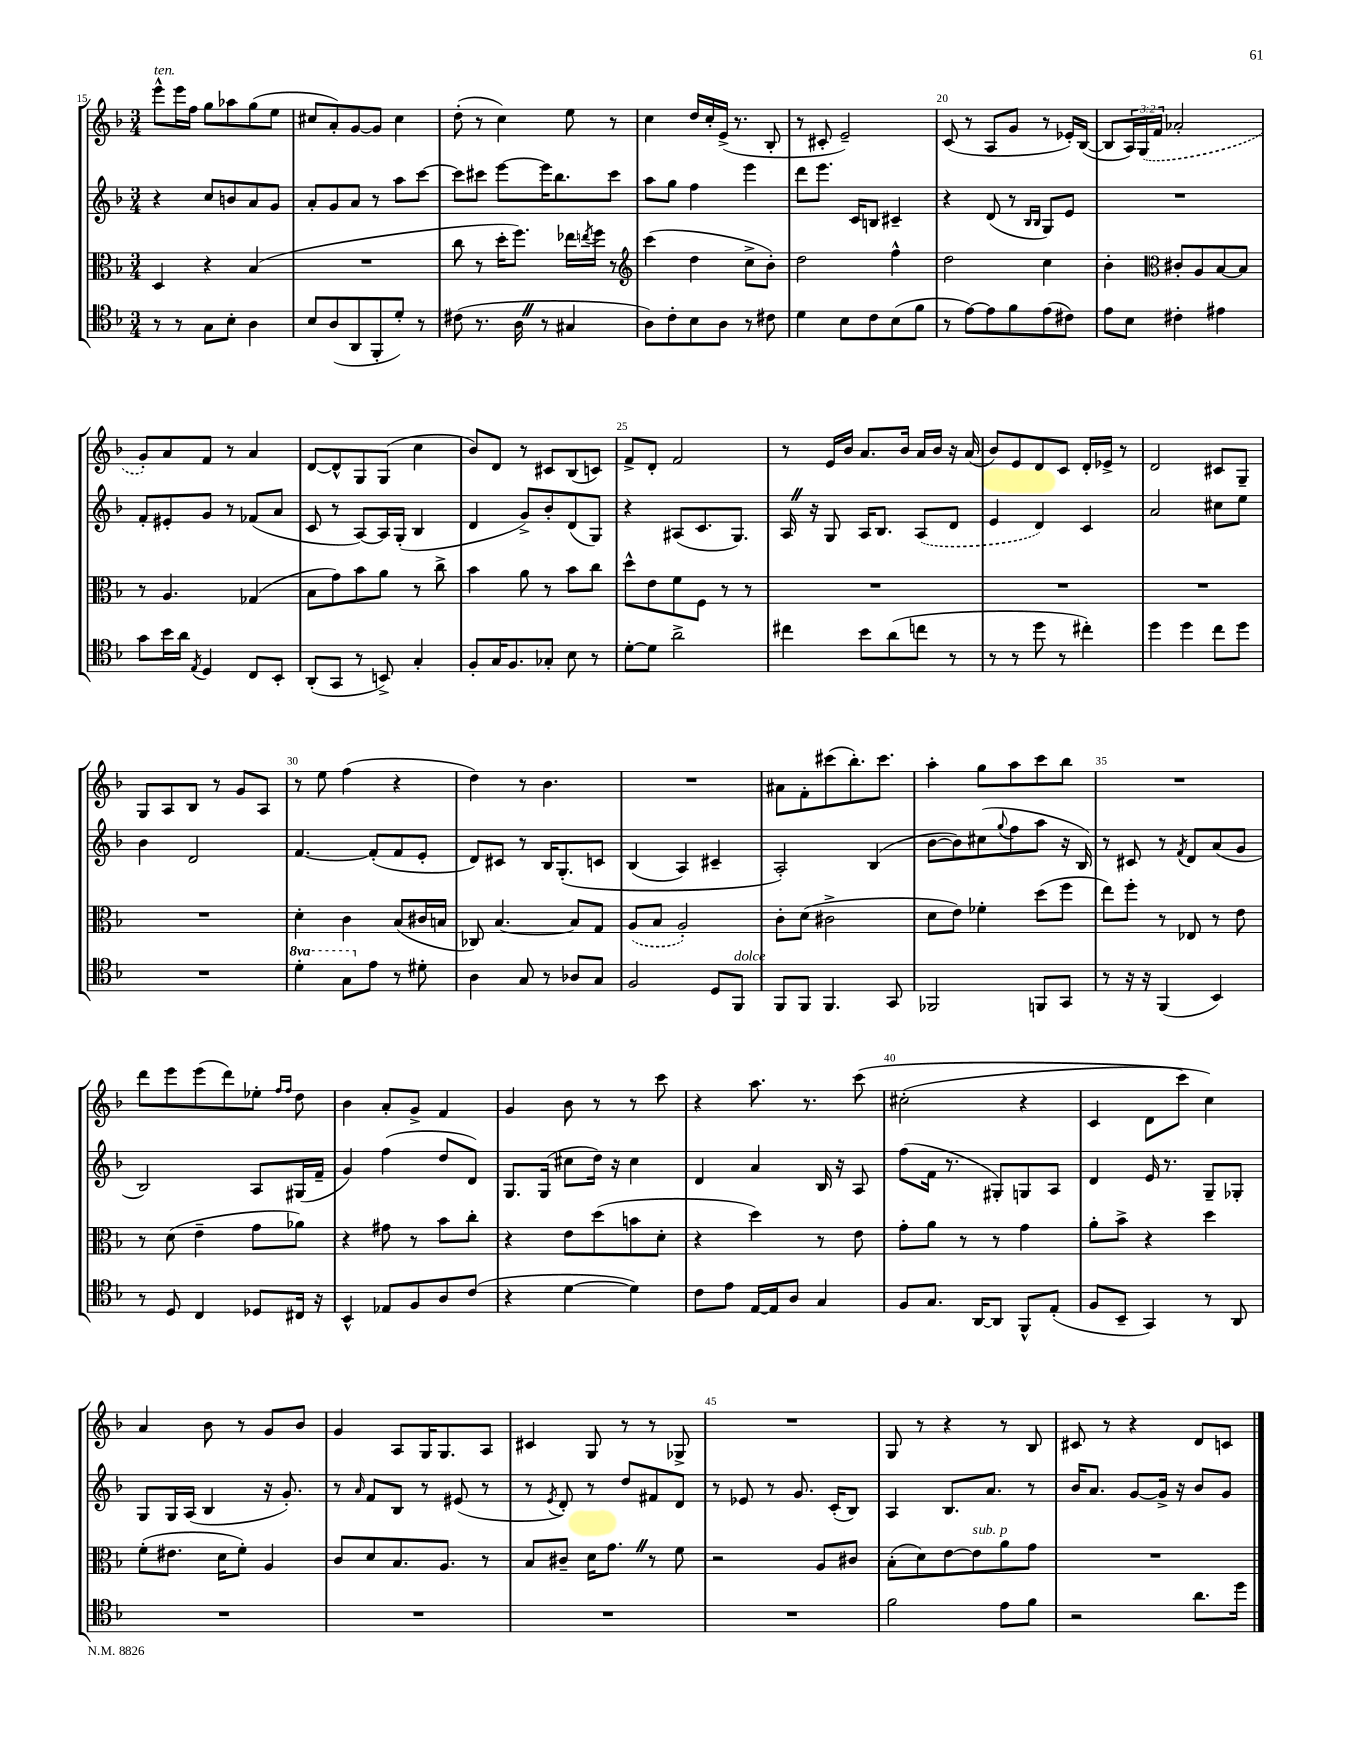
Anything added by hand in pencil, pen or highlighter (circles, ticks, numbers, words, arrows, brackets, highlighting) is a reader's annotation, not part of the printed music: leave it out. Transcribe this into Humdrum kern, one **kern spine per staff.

**kern	**kern	**kern	**kern
*part4	*part3	*part2	*part1
*staff4	*staff3	*staff2	*staff1
*clefC4	*clefC3	*clefG2	*clefG2
*k[b-]	*k[b-]	*k[b-]	*k[b-]
*M3/4	*M3/4	*M3/4	*M3/4
=15	=15	=15	=15
!	!	!	!LO:TX:a:i:t=ten.
8r	4D/	4r	8eee^^\L
8r	.	.	16eee\L
.	.	.	16ff\JJ
8G\L	4r	8cc/L	8gg\L
8B-'\J	.	8bn/	8aa-X\
4A\	(4B-/	8a/	(8gg\
.	.	8g/J	8ee\J
=16	=16	=16	=16
8B-/L	2.r	8a'/L	8cc#X/L
(8A/	.	8g/	8a'/)
8AA/	.	8a/J	[8g/
8FF'/	.	8r	8g/J]
8d'/J)	.	8aa\L	4cc#\
8r	.	[8ccc\J	.
=17	=17	=17	=17
(8c#X\	8cc\	8ccc\L]	(8dd'\
8.r	8r	8ccc#X\J	8r
.	16dd'\KL	[8eee\L	4cc\)
16AZ\	8.ff\J)	.	.
8r	.	16eee\K]	.
.	.	8.bb-\	.
4G#X/	16ee-X\LL	.	8ee\
.	8qeen/	.	.
.	16ff\JJ	.	.
.	8r	8ccc#\J	8r
=18	=18	=18	=18
*	*clefG2	*	*
8A\L)	(4ccc\	8aa\L	4cc\
8c'\	.	8gg\J	.
8B-\	4dd\	4ff\	16dd/LL
.	.	.	16cc'/
8A\J	.	.	(16e^/JJ
.	.	.	8.r
8r	8cc^\L	4eee\	.
8c#X\	8b-'\J)	.	8B-'/
=19	=19	=19	=19
4d\	2dd\	8ddd\L	8r
.	.	8.eee\J	8c#X'/
8B-\L	.	.	2e~/)
.	.	16c/KL	.
8c\	.	8Bn/J	.
(8B-\	4ff^^\	4c#X~/	.
8f\J	.	.	.
=20	=20	=20	=20
8r	2dd\	4r	(8c/
[8e\L)	.	.	8r
8e\]	.	(8d/	8A/L
8f\	.	8r	8g/J
.	.	16qqB-/LL	.
.	.	16qqB-/JJ	.
(8e\	4cc\	8G/L)	8r
8c#X\J)	.	8e/J	16e-X'/LL)
.	.	.	([16B-/JJ
=21	=21	=21	=21
8e\L	4b-'\	2.r	8B-/L]
8B-\J	.	.	24A/L)
.	.	.	(24G/
.	.	.	24f/JJ
*	*clefC3	*	*
4c#X'\	8c#X'/L	.	2a-X'/
.	8A/	.	.
4e#X\	[8B-/	.	.
.	8B-/J]	.	.
!!LO:LB:g=z
=22	=22	=22	=22
8g\L	8r	8f'/L	8g'/L)
16b-\L	4.A/	8e#X'/	8a/
16a\JJ	.	.	.
8qE/	.	.	.
4D/	.	8g/J	8f/J
.	.	8r	8r
8C/L	(4G-X/	(8f-X/L	4a/
8BB-'/J	.	8a/J	.
=23	=23	=23	=23
(8AA'/L	8B-\L	8c/	[8d/L
8GG/J	8g\)	8r	8d^^/]
8r	8b-\	[8A/L)	8G/
8BBn^/)	8a\J	16A/L]	(8G/J
.	.	(16G'/JJ	.
4G'/	8r	4B-/	4cc\
.	8cc^\	.	.
=24	=24	=24	=24
8F'/L	4b-\	4d/	8b-/L)
16G/K	.	.	8d/J
8.F/	.	.	.
.	8a\	8g^/L)	8r
8G-X'/J	8r	8b-'/	8c#X/L
8B-\	8b-\L	(8d/	(8B-/
8r	8cc\J	8G/J)	8cn/J)
=25	=25	=25	=25
[8d'\L	8dd^^\L	4r	8f^/L
8d\J]	8e\	.	8d'/J
2a^\	8f\	(8A#X/L	2f/
.	8F\J	8.c/	.
.	8r	.	.
.	.	8.G/J)	.
.	8r	.	.
=26	=26	=26	=26
4cc#X\	2.r	16AZ/	8r
.	.	16r	.
.	.	8G/	16e/LL
.	.	.	16b-/JJ
8b-\L	.	16A/KL	8.a/L
.	.	8.B-/J	.
(8a\	.	.	.
.	.	.	16b-/Jk
8ccn\J	.	(8A/L	16a/LL
.	.	.	16b-/JJ
8r	.	8d/J	16r
.	.	.	(16a/
=27	=27	=27	=27
8r	2.r	4e/	8b-/L)
8r	.	.	8e/
8dd\	.	4d/)	8d/
8r	.	.	8c/J
4cc#X'\)	.	4c/	16d'/LL
.	.	.	16e-X^/JJ
.	.	.	8r
=28	=28	=28	=28
4dd\	2.r	2a/	2d/
4dd\	.	.	.
8cc\L	.	8cc#X\L	8c#X/L
8dd\J	.	8ee\J	8G~/J
!!LO:LB:g=z
=29	=29	=29	=29
2.r	2.r	4b-\	8G/L
.	.	.	8A/
.	.	2d/	8B-/J
.	.	.	8r
.	.	.	8g/L
.	.	.	8A/J
=30	=30	=30	=30
*8va	*	*	*
4dd'\	4d'\	[4.f/	8r
.	.	.	8ee\
8g\L	4c\	.	(4ff\
*X8va	*	*	*
8e\J	.	(8f'/L]	.
8r	(8B-/L	8f/	4r
8d#X'\	16c#X/L	8e'/J	.
.	16Bn/JJ	.	.
=31	=31	=31	=31
4A\	8C-X/)	8d/L)	4dd\)
.	[4.B-/	8c#X/J	.
8G/	.	8r	8r
8r	.	16B-/KL	4.b-\
.	.	(8.G'/	.
8A-X/L	8B-/L]	.	.
8G/J	8G/J	8cn/J	.
=32	=32	=32	=32
2F/	(8A/L	(4B-/	2.r
.	8B-/J	.	.
.	2A'/)	4A/)	.
8D/L	.	4c#X~/	.
!LO:TX:a:i:t=dolce	!	!	!
8FF/J	.	.	.
=33	=33	=33	=33
8FF/L	8c'\L	2A'/)	8a#X\L
8FF/J	(8d\J	.	8f'\
4.FF/	2c#X^\	.	(8ccc#X\
.	.	.	8.bb-'\)
.	.	(4B-/	.
.	.	.	8.ccc#\J
8GG/	.	.	.
=34	=34	=34	=34
2FF-X/	8d\L	[8b-\L	4aa'\
.	8e\J)	8b-\])	.
.	4f-X'\	(8cc#X\	8gg\L
.	.	8qqgg/	.
.	.	8ff\	8aa\
8FFn/L	(8dd\L	8aa\J	8ccc\
8GG/J	8ff\J	16r	8bb-\J
.	.	16B-/)	.
=35	=35	=35	=35
8r	8ee\L)	8r	2.r
16r	8ff'\J	8c#X/	.
16r	.	.	.
(4FF/	8r	8r	.
.	.	8qf/	.
.	8E-X/	8d/L	.
4BB-/)	8r	(8a/	.
.	8e\	8g/J	.
!!LO:LB:g=z
=36	=36	=36	=36
8r	8r	2B-/)	8ddd\L
8D/	(8d\	.	8eee\
4C/	4e~\	.	(8eee\
.	.	.	8ddd\)
8D-X/L	8g\L	8A/L	8ee-X'\J
.	.	.	16qqff/LL
.	.	.	16qqff/JJ
16C#X/Jk	8a-X\J)	(16G#X/L	8dd\
16r	.	16f~/JJ	.
=37	=37	=37	=37
4BB-^^/	4r	4g/)	4b-\
8E-X/L	8g#X\	(4ff\	8a'/L
8F/	8r	.	8g^/J
8A/	8b-\L	8dd/L	4f/
(8c/J	8cc'\J	8d/J)	.
=38	=38	=38	=38
4r	4r	8.G/L	4g/
.	.	(16G/Jk	.
[4d\	8e\L	8cc#X\L	8b-\
.	(8dd\	16dd\Jk)	8r
.	.	16r	.
4d\])	8bn\	4cc#\	8r
.	8d'\J	.	8ccc\
=39	=39	=39	=39
8c\L	4r	4d/	4r
8e\J	.	.	.
[16E/LL	4dd\)	4a/	8.aa\
16E/J]	.	.	.
8A/J	.	.	.
.	.	.	8.r
4G/	8r	16B-/	.
.	.	16r	.
.	8e\	8A/	(8ccc\
=40	=40	=40	=40
8F/L	8g'\L	(8ff\L	(2cc#X'\
8.G/J	8a\J	16f\Jk	.
.	.	8.r	.
.	8r	.	.
[16AA/KL	.	.	.
8AA/J]	8r	8G#X'/L)	.
8FF^^/L	4g\	8Gn/	4r
(8E'/J	.	8A/J	.
=41	=41	=41	=41
8F/L	8a'\L	4d/	4c/
8BB-~/J	8b-^\J	.	.
4GG/)	4r	16e/	8d\L
.	.	8.r	.
.	.	.	8ccc\J)
8r	4dd\	8G~/L	4cc\)
8AA/	.	8G-X'/J	.
!!LO:LB:g=z
=42	=42	=42	=42
2.r	(8f'\L	8G/L	4a/
.	8.e#X\J	16G/L	.
.	.	(16A/JJ	.
.	.	4B-/	8b-\
.	16d\KL	.	.
.	8f'\J)	.	8r
.	4A/	16r	8g/L
.	.	8.g'/)	.
.	.	.	8b-/J
=43	=43	=43	=43
2.r	8c/L	8r	4g/
.	.	16qqa/	.
.	8d/	8f/L	.
.	8.B-/	8B-/J	8A/L
.	.	8r	16G/K
.	8.A/J	.	8.G/
.	.	(8e#X/	.
.	8r	8r	8A/J
=44	=44	=44	=44
2.r	8B-/L	8r	4c#X/
.	.	8qe/	.
.	8c#X~/J	8d'/)	.
.	16d\KL	8r	8G/
.	8.gZ\J	.	.
.	.	8dd/L	8r
.	8r	8f#X/	8r
.	8f\	8d/J	8G-X^/
=45	=45	=45	=45
2.r	2r	8r	2.r
.	.	8e-X/	.
.	.	8r	.
.	.	8.g/	.
.	8A/L	.	.
.	.	(16c'/KL	.
.	8c#X/J	8B-/J)	.
=46	=46	=46	=46
2f\	(8B-'\L	4A/	8G/
.	8d\)	.	8r
.	[8e\	8.B-/L	4r
!	!LO:TX:a:i:t=sub. p	!	!
.	8e\]	.	.
.	.	8.a/J	.
8e\L	8a\	.	8r
8f\J	8g\J	8r	8B-/
=47	=47	=47	=47
2r	2.r	16b-/KL	8c#X/
.	.	8.a/J	.
.	.	.	8r
.	.	[8g/L	4r
.	.	16g^/Jk]	.
.	.	16r	.
8.a\L	.	8b-/L	8d/L
.	.	8g/J	8cn/J
16dd\Jk	.	.	.
==	==	==	==
*-	*-	*-	*-
